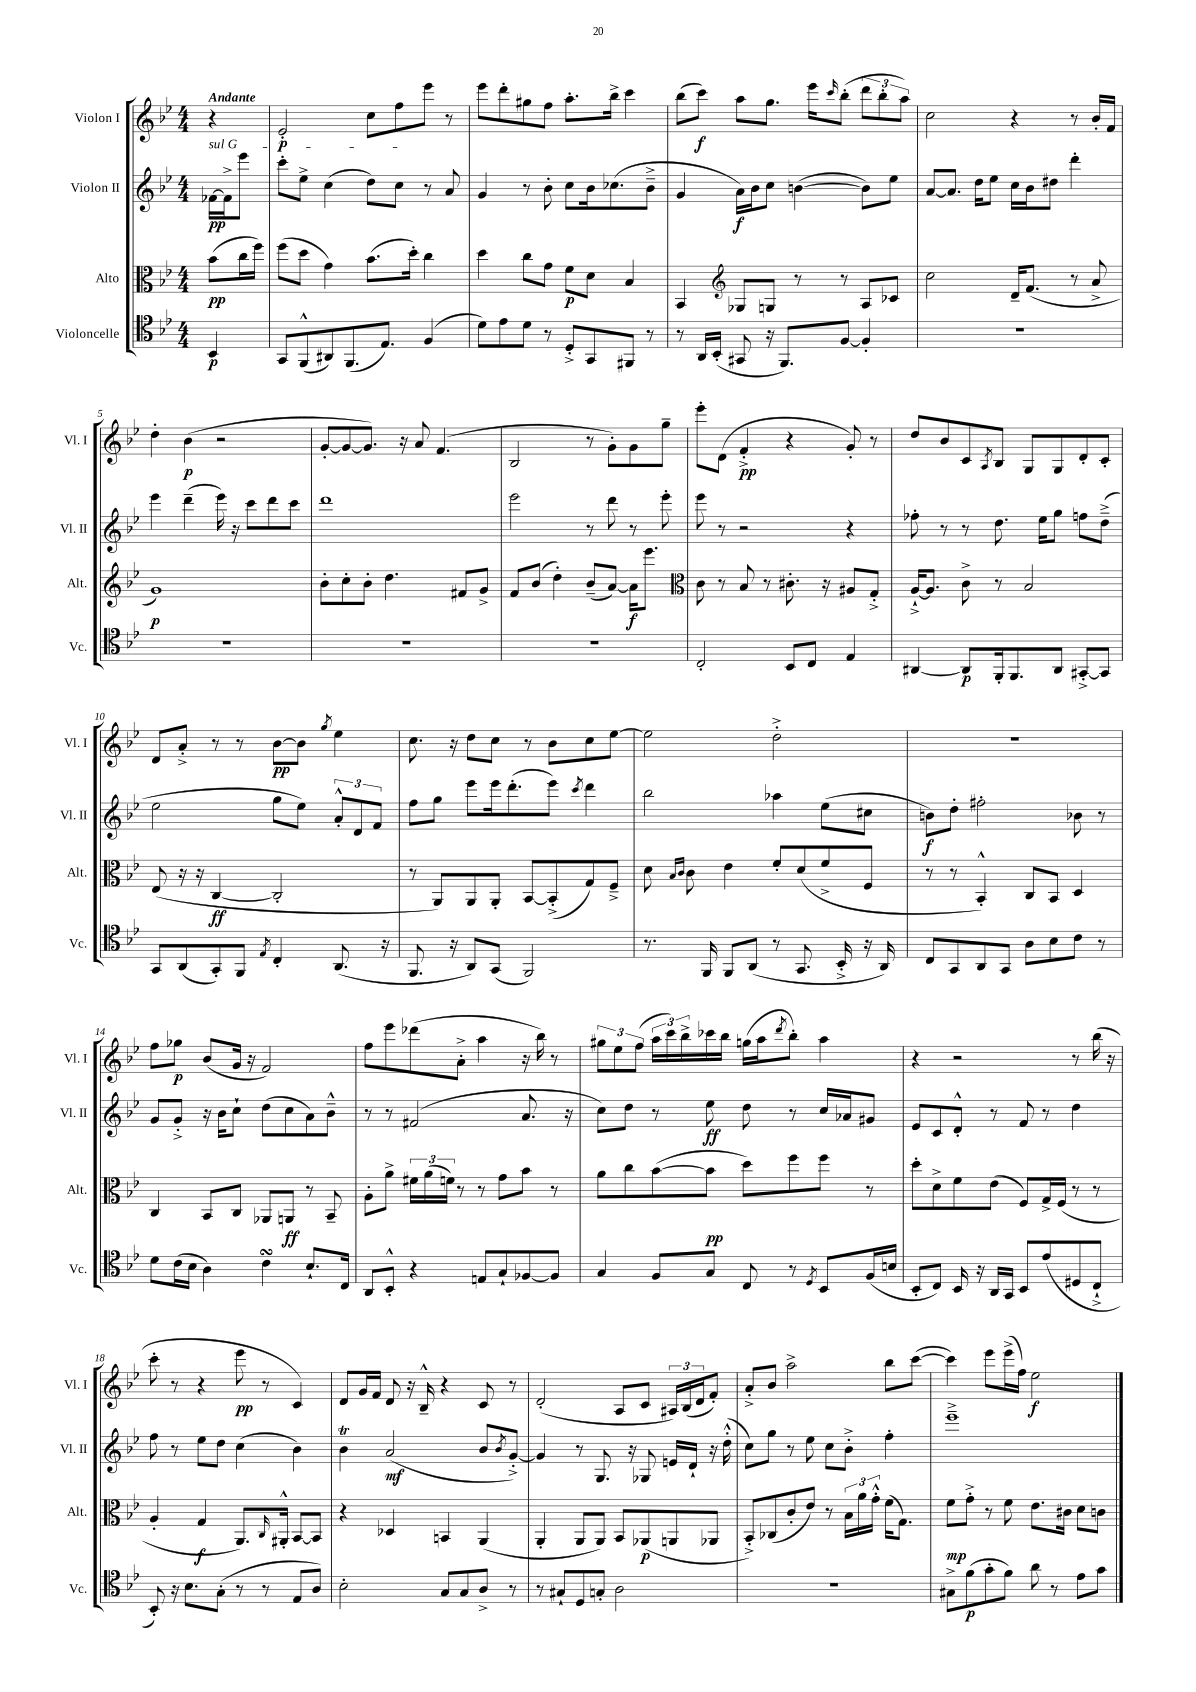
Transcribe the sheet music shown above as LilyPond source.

<<
\new StaffGroup <<
\new Staff = "s0" \with { instrumentName = "Violon I" shortInstrumentName = "Vl. I" } {
    \clef treble \key bes \major \numericTimeSignature \time 4/4 \partial 4 \tempo "Andante"
    r4 |
    ees'2-.\p c''8 f''8 ees'''8 r8 |
    ees'''8 d'''8-. gis''8 f''8 a''8.-. bes''16-> c'''4 |
    bes''8( c'''8\f) a''8 g''8. ees'''16 \grace { c'''16 } bes''8-.( \tuplet 3/2 { d'''8 bes''8-. a''8) } |
    c''2 r4 r8 bes'16-. f'16 |
    d''4-. bes'4\p( r2 |
    g'8~-. g'8~ g'8.) r16 a'8 f'4.( |
    bes2 r8 g'8-.) g'8 g''8-- |
    ees'''8-. d'8( f'4-.->\pp r4 g'8-.) r8 |
    d''8 bes'8 c'8 \acciaccatura { a8 } bes8 g8 g8 d'8-. c'8-. |
    d'8 a'8-.-> r8 r8 bes'8~\pp bes'8 \acciaccatura { g''8 } ees''4 |
    c''8. r16 d''8 c''8 r8 bes'8 c''8 ees''8~ |
    ees''2 d''2-.-> |
    r1 |
    f''8 ges''8\p bes'8( g'16 r16 f'2) |
    f''8 ees'''8 des'''8( a'8-.-> a''4 r16 bes''16) r8 |
    \tuplet 3/2 { gis''8 ees''8 f''8( } \tuplet 3/2 { a''16 c'''16) bes''16-> } ces'''16 bes''16 g''16( a''16 \acciaccatura { d'''8 } bes''8-.) a''4 |
    r4 r2 r8 bes''16( r16 |
    c'''8-. r8 r4 ees'''8\pp r8 c'4) |
    d'8 g'16 f'16 d'8 r16 bes16---^ r4 c'8 r8 |
    d'2-.( a8 c'8 \tuplet 3/2 { ais16) bes16( d'16 } f'8-.) |
    a'8-.-> bes'8 a''2-> bes''8 c'''8~( |
    c'''4) ees'''8 ees'''16->( f''16) ees''2\f \bar "|." |
}
\new Staff = "s1" \with { instrumentName = "Violon II" shortInstrumentName = "Vl. II" } {
    \clef treble \key bes \major \numericTimeSignature \time 4/4 \partial 4
    \once \override TextSpanner.bound-details.left.text = \markup { \italic "sul G" } fes'16~\pp\startTextSpan fes'16-> ees'''8 |
    c'''8-. ees''8-> c''4( d''8) c''8\stopTextSpan r8 a'8 |
    g'4 r8 bes'8-. c''8 bes'16 ces''8.( bes'8---> |
    g'4 a'16\f) bes'16 c''8 b'4~( b'8) ees''8 |
    a'8~ a'8. d''16 ees''8 c''16 bes'16 dis''8 d'''4-. |
    ees'''4 d'''4--( ees'''16) r16 c'''8 d'''8 c'''8 |
    d'''1 |
    ees'''2 r8 d'''8 r8 ees'''8-. |
    ees'''8 r8 r2 r4 |
    fes''8-. r8 r8 d''8. ees''16 g''8 f''8 d''8--->( |
    ees''2 g''8 ees''8) \tuplet 3/2 { a'8-.-^ d'8 f'8 } |
    f''8 g''8 ees'''8 ees'''16 d'''8.-.( ees'''8) \acciaccatura { c'''8 } d'''4 |
    bes''2 aes''4 ees''8( cis''8 |
    b'8\f) d''8-. fis''2-. bes'8 r8 |
    g'8 g'8-.-> r16 bes'16 c''8-! d''8( c''8 a'8) bes'8---^ |
    r8 r8 fis'2( a'8. r16 |
    c''8) d''8 r8 ees''8\ff d''8 r8 c''16 aes'16 gis'8 |
    ees'8 c'8 d'8-.-^ r8 f'8 r8 d''4 |
    f''8 r8 ees''8 d''8 c''4( bes'4) |
    bes'4\trill a'2\mf( bes'8 \acciaccatura { bes'8 } g'8~-.->) |
    g'4 r8 g8. r16 ges8 e'16 d'16-! r16 d''16-.-^( |
    c''8) g''8 r8 ees''8 c''8 bes'8-.-> f''4-. |
    ees'''1---> \bar "|." |
}
\new Staff = "s2" \with { instrumentName = "Alto" shortInstrumentName = "Alt." } {
    \clef alto \key bes \major \numericTimeSignature \time 4/4 \partial 4
    bes'8\pp( c''16 f''16) |
    f''8( d''8 g'4) bes'8.( d''16-.) c''4 |
    d''4 c''8 g'8 f'8\p d'8 bes4 |
    bes,4 \clef treble ges8 g8 r8 r8 a8 ces'8 |
    c''2 d'16-- f'8.( r8 a'8-> |
    g'1\p) |
    bes'8-. c''8-. bes'8-. d''4. fis'8 g'8-> |
    f'8 bes'8( d''4-.) bes'8--( a'8~) a'16\f ees'''8. |
    \clef alto c'8 r8 bes8 r8 cis'8.-. r16 ais8 g8-.-> |
    a16~-!-> a8. c'8-> r8 bes2 |
    ees8( r16 r16 c4~\ff c2-. |
    r8 a,8) a,8 a,8-. bes,8~ bes,8-.->( g8) f8---> |
    d'8 \grace { bes16 c'16 } c'8 ees'4 f'8-. d'8( f'8-> f8 |
    r8 r8 bes,4-.-^) c8 bes,8 d4 |
    c4 bes,8 c8 aes,8 a,8\ff r8 bes,8-- |
    a8-. a'8-> \tuplet 3/2 { fis'16 a'16( f'16) } r8 r8 g'8 bes'8 r8 |
    a'8 c''8 bes'8~( bes'8\pp d''8) f''8 f''8 r8 |
    d''8-. d'8-> f'8 ees'8( f8) g16-> f16( r8 r8 |
    a4-. g4\f a,8.) \grace { c16 } ais,16-.-^ bes,8~ bes,8 |
    r4 des4 b,4 a,4( |
    a,4-. a,8 a,8) bes,8 aes,8\p( a,8 aes,8 |
    bes,8-.->) ces8( c'8-. ees'8) r8 \tuplet 3/2 { bes16 a'16 g'16-.-^ } f'16( g8.) |
    f'8\mp g'8-.-> r8 f'8 ees'8. cis'16 d'8 c'8 \bar "|." |
}
\new Staff = "s3" \with { instrumentName = "Violoncelle" shortInstrumentName = "Vc." } {
    \clef tenor \key bes \major \numericTimeSignature \time 4/4 \partial 4
    bes,4\p |
    g,8 f,8-^( ais,8) f,8.( ees8.) f4( |
    d'8) ees'8 d'8 r8 d8-.-> g,8 fis,8 r8 |
    r8 a,16 bes,16-.( gis,8 r16 f,8.) f8~ f4-. |
    R1 |
    R1 |
    R1 |
    R1 |
    c2-. bes,8 c8 ees4 |
    ais,4~ ais,8\p f,16-. f,8. ais,8 gis,8~-.-> gis,8 |
    g,8 a,8( g,8-.) f,8 \acciaccatura { ees8 } c4-. a,8.( r16 |
    f,8. r16 a,8) g,8( f,2) |
    r8. f,16 f,8 a,8( r8 g,8. bes,16-.-> r16 a,16) |
    c8 g,8 a,8 g,8 a8 bes8 c'8 r8 |
    d'8 c'16( bes16 a4) c'4\turn bes8.-! c16 |
    a,8 bes,8-.-^ r4 e8 g8-! fes8~ fes8 |
    g4 f8 g8 c8 r8 \acciaccatura { d8 } bes,8 f16( b16 |
    bes,8-. c8) bes,16 r16 a,16 g,16 bes,8 ees'8( dis8 c8-!-> |
    bes,8-.) r16 bes8. g8-.( r8 r8 ees8 a8) |
    bes2-. g8 g8 a8-> r8 |
    r8 gis8-! d8 g8-. a2 |
    R1 |
    gis8-> f'8\p( g'8-. f'8) a'8 r8 ees'8 g'8 \bar "|." |
}
>>
>>
